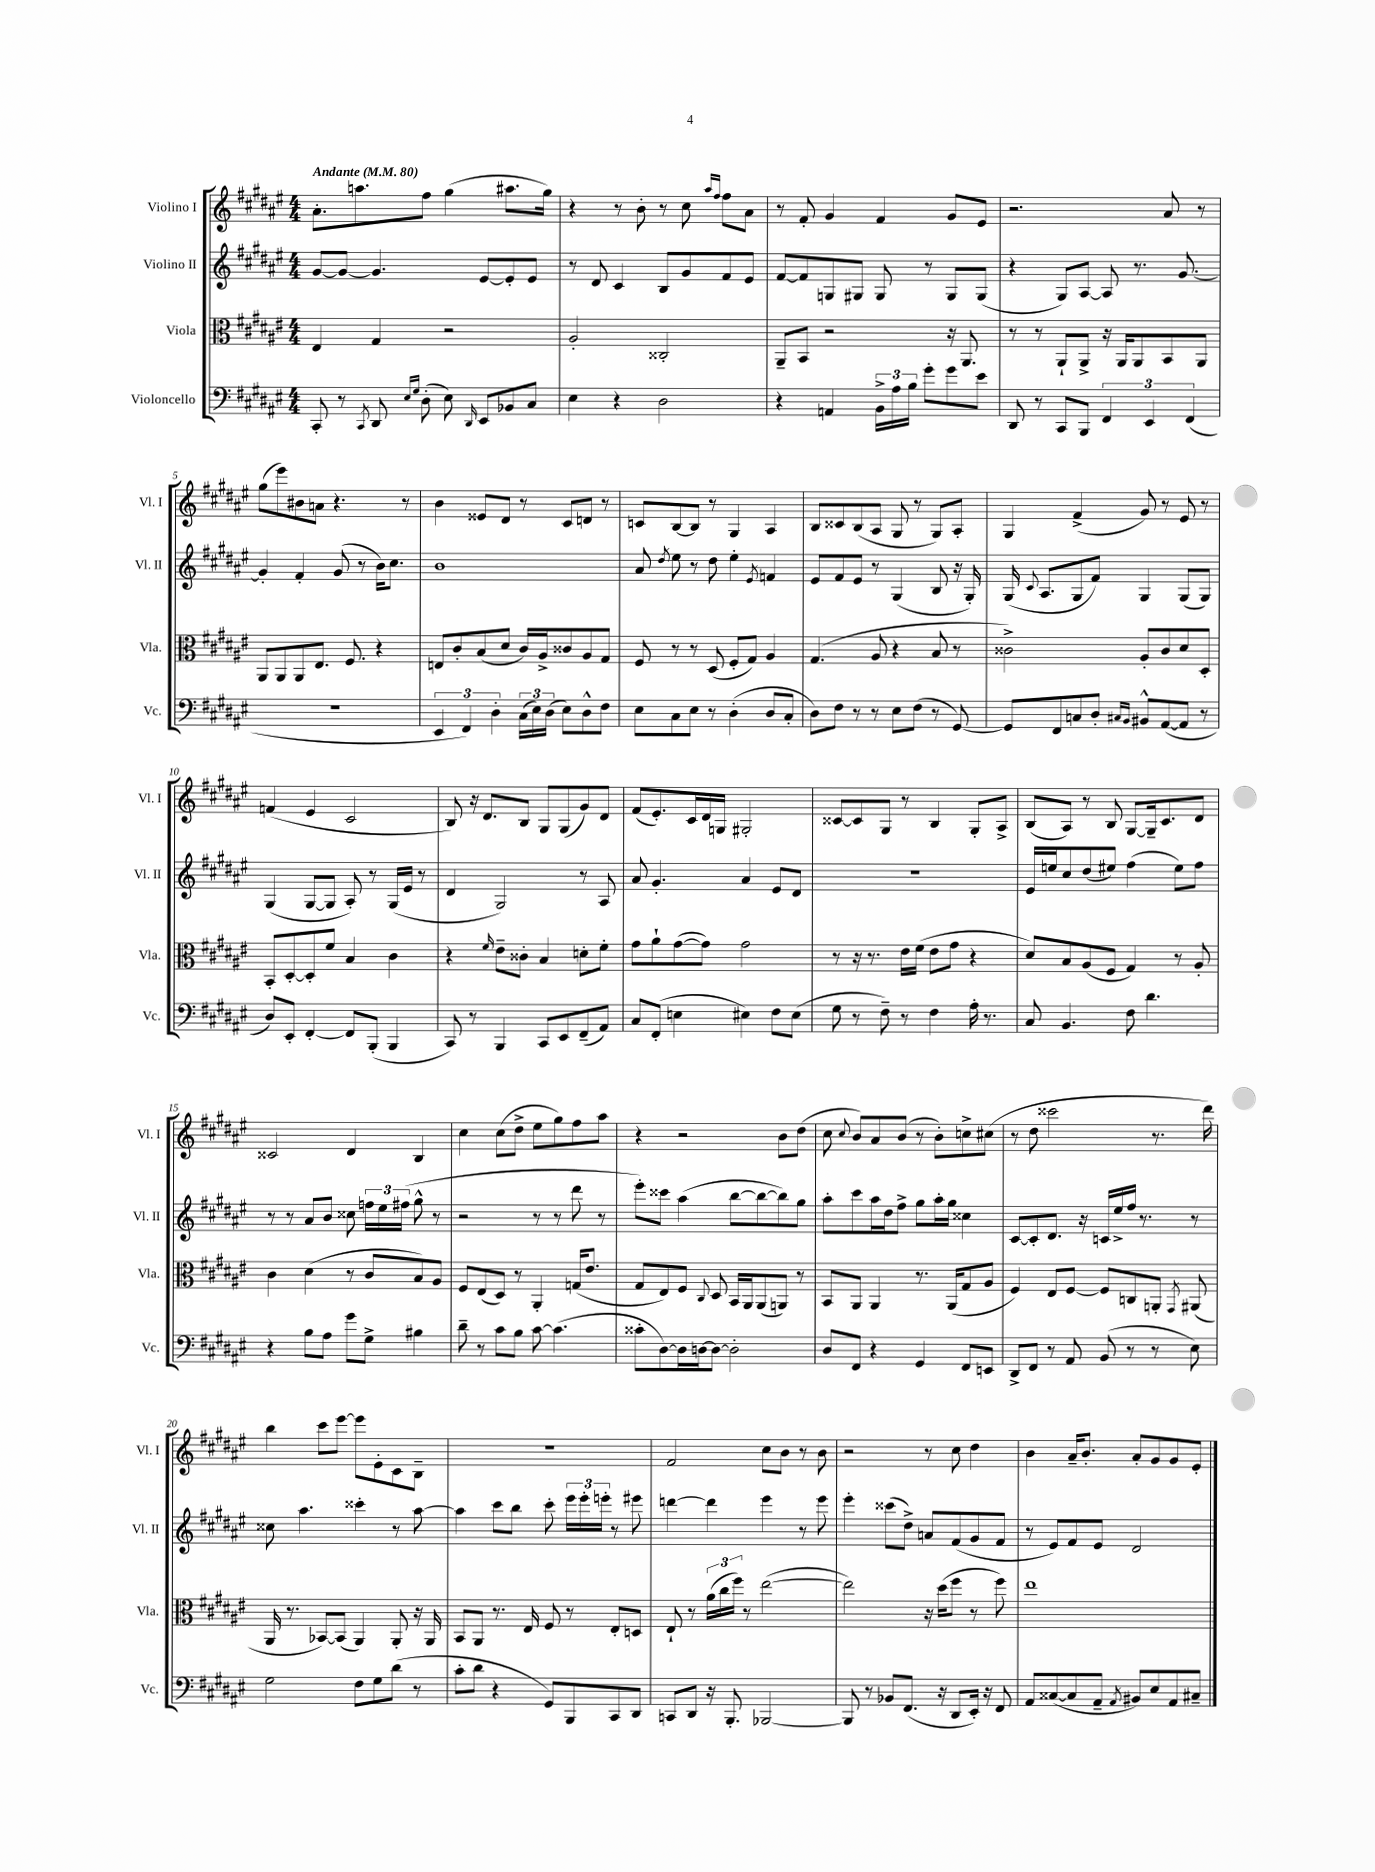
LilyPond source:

<<
\new StaffGroup <<
\new Staff = "s0" \with { instrumentName = "Violino I" shortInstrumentName = "Vl. I" } {
    \clef treble \key fis \major \numericTimeSignature \time 4/4 \tempo "Andante" 4 = 80
    \autoBeamOff ais'8.[-. a''8. fis''8] gis''4( ais''8.[ gis''16]) |
    r4 r8 b'8-. r8 cis''8 \grace { ais''16[ fis''16] } fis''8[ ais'8] |
    r8 fis'8-. gis'4 fis'4 gis'8[ eis'8] |
    r2. ais'8 r8 |
    gis''8[( eis'''8) bis'8 a'8] r4. r8 |
    b'4 eisis'8[ dis'8] r8 cis'8[ d'8] r8 |
    c'8[ b8~ b8] r8 gis4 ais4 |
    b8[ cisis'8 b8( ais8] gis8 r8 gis8[) ais8]-. |
    gis4 fis'4->( gis'8) r8 eis'8 r8 |
    f'4( eis'4 cis'2 |
    b8) r16 dis'8.[ b8] gis8[ gis8( gis'8) dis'8] |
    fis'8[( eis'8.-.) cis'16 dis'16 g16] gis2-. |
    cisis'8[~ cisis'8 gis8] r8 b4 gis8[-. ais8]-> |
    b8[( ais8]) r8 b8 gis8[~ gis16-- cis'8. dis'8] |
    cisis'2 dis'4 b4 |
    cis''4 cis''8[( dis''8]-> eis''8[ gis''8) fis''8 ais''8] |
    r4 r2 b'8[ dis''8]( |
    cis''8 \appoggiatura { cis''8 } b'8[) ais'8 b'8]( r8 b'8[-.) c''8-> cis''8]( |
    r8 dis''8 cisis'''2 r8. dis'''16) |
    b''4 cis'''8[ eis'''8]~ eis'''8[ eis'8-. cis'8 b8]-- |
    R1 |
    fis'2 cis''8[ b'8] r8 b'8 |
    r2 r8 cis''8 dis''4 |
    b'4 ais'16[-- b'8.]-. ais'8[-. gis'8 gis'8 eis'8]-. \bar "|." |
}
\new Staff = "s1" \with { instrumentName = "Violino II" shortInstrumentName = "Vl. II" } {
    \clef treble \key fis \major \numericTimeSignature \time 4/4
    \autoBeamOff gis'8[~ gis'8]~ gis'4. eis'8[~ eis'8-. eis'8] |
    r8 dis'8 cis'4 b8[ gis'8 fis'8 eis'8] |
    fis'8[~ fis'8 g8 gis8] gis8 r8 gis8[ gis8]( |
    r4 gis8[) ais8]~ ais8 r8. gis'8.~ |
    gis'4-. fis'4-. gis'8( r8 b'16[) cis''8.] |
    b'1 |
    ais'8 \acciaccatura { dis''8 } eis''8 r8 dis''8 eis''4-. \acciaccatura { eis'8 } f'4 |
    eis'8[ fis'8 eis'8] r8 gis4( b8 r16 gis16-.) |
    gis16( \appoggiatura { cis'8 } ais8.[ gis8 fis'8]) gis4 gis8[( gis8]) |
    gis4( gis8[~ gis8] ais8-.) r8 gis16[( eis'16] r8 |
    dis'4 gis2) r8 ais8 |
    ais'8 gis'4.-. ais'4 eis'8[ dis'8] |
    r1 |
    eis'16[ e''16 cis''8 dis''8( eis''8]) fis''4( eis''8[) fis''8] |
    r8 r8 ais'8[ b'8] cisis''8 \tuplet 3/2 { f''16[ eis''16 fis''16]( } gis''8-^ r8 |
    r2 r8 r8 dis'''8 r8 |
    eis'''8[-.) cisis'''8] ais''4( b''8[~ b''8~ b''8) gis''8] |
    ais''8[-. cis'''8 ais''16 dis''16 fis''8]-> gis''8[ ais''16-. gis''16] cisis''4 |
    cis'8[~ cis'8-. dis'8.] r16 c'16[ eis''16-> fis''16] r8. r8 |
    cisis''8 ais''4. cisis'''4-. r8 ais''8~ |
    ais''4 cis'''8[ b''8] cis'''8-. \tuplet 3/2 { eis'''16[ eis'''16-. e'''16]-. } r8 eis'''8 |
    d'''4~ d'''4 eis'''4 r8 eis'''8 |
    eis'''4-. cisis'''8[( dis''8]->) a'8[ fis'8( gis'8 fis'8] |
    r8 eis'8[) fis'8 eis'8] dis'2 \bar "|." |
}
\new Staff = "s2" \with { instrumentName = "Viola" shortInstrumentName = "Vla." } {
    \clef alto \key fis \major \numericTimeSignature \time 4/4
    \autoBeamOff eis4 gis4 r2 |
    ais2-. cisis2-. |
    ais,8[-- b,8] r2 r16 ais,8. |
    r8 r8 ais,8[-! ais,8]-> r16 ais,16[ ais,8 b,8 ais,8] |
    ais,8[ ais,8 ais,8 eis8.] fis8. r4 |
    e8[ cis'8-. b8( dis'8] cis'16[) ais16-> cisis'8 ais8 gis8] |
    fis8 r8 r8 dis8( fis8[-. gis8]) ais4 |
    gis4.( ais8 r4 b8 r8 |
    cisis'2->) ais8[-. cisis'8 dis'8 dis8]-. |
    b,8[-. dis8~-. dis8-. fis'8] b4 cis'4 |
    r4 \grace { fis'16 } eis'8[-- cisis'8]-. b4 d'8[-. fis'8]-. |
    gis'8[ ais'8-! gis'8~( gis'8]) gis'2 |
    r8 r16 r8. eis'16[ fis'16]( eis'8[ gis'8] r4 |
    dis'8[) b8 ais8( fis8] gis4) r8 ais8-. |
    cis'4 dis'4( r8 cis'8[ b8) ais8] |
    fis8[ eis8( dis8]) r8 ais,4-. g16[( eis'8.] |
    gis8[ eis8) fis8] \appoggiatura { cis8 } dis8 b,16[ ais,16 ais,8( a,8]) r8 |
    b,8[ ais,8] ais,4 r8. ais,16[( gis8 ais8] |
    fis4) eis8[ fis8]~ fis8[ c8 a,8]-. \acciaccatura { gis,8 } ais,8( |
    ais,16 r8. bes,8[~) bes,8]( ais,4) ais,8-. r16 ais,16 |
    b,8[ ais,8] r8. eis16 fis8 r8 eis8[-. d8] |
    eis8-! r8 \tuplet 3/2 { ais'16[( cis''16 fis''16]) } r8 eis''2~( |
    eis''2) r16 dis''16[( fis''8] r8 fis''8) |
    eis''1 \bar "|." |
}
\new Staff = "s3" \with { instrumentName = "Violoncello" shortInstrumentName = "Vc." } {
    \clef bass \key fis \major \numericTimeSignature \time 4/4
    \autoBeamOff cis,8-. r8 \acciaccatura { cis,8 } dis,8 \grace { eis16[ gis16] } dis8-.( eis8) \grace { dis,16 } eis,8[ bes,8 cis8] |
    eis4 r4 dis2 |
    r4 a,4 \tuplet 3/2 { b,16[-> ais16 b16] } gis'8[-. gis'8 eis'8] |
    dis,8 r8 cis,8[ b,,8] \tuplet 3/2 { fis,4 eis,4 fis,4( } |
    R1 |
    \tuplet 3/2 { eis,4 fis,4) dis4-. } \tuplet 3/2 { cis16[( eis16) dis16]( } eis8[) dis8-^ fis8] |
    eis8[ cis8 eis8] r8 dis4-.( dis8[ cis8]-. |
    dis8[) fis8] r8 r8 eis8[ fis8]( r8 gis,8~) |
    gis,8[ fis,8 c8 dis8]-. \grace { cis16[ b,16] } bis,8[-^ ais,8~( ais,8] r8 |
    dis8[) eis,8]-. fis,4~-. fis,8[ b,,8]-.( b,,4 |
    cis,8) r8 b,,4 cis,8[ eis,8 fis,8--( ais,8]) |
    cis8[ fis,8]-.( e4 eis4) fis8[ eis8]( |
    gis8 r8 fis8--) r8 fis4 ais16-. r8. |
    cis8 b,4. fis8 dis'4. |
    r4 b8[ ais8] gis'8[ gis8]-> bis4 |
    dis'8-- r8 cis'8[ b8] cis'8~ cis'4.( |
    cisis'8[-. dis8~) dis16 d16~ d8]~ d2-. |
    dis8[ fis,8] r4 gis,4 fis,8[ e,8] |
    dis,8[-> fis,8] r8 ais,8 b,8( r8 r8 eis8) |
    gis2 fis8[ gis8 dis'8]( r8 |
    cis'8[-. dis'8] r4 gis,8[) b,,8 cis,8 dis,8] |
    c,8[ dis,8] r16 b,,8.-. bes,,2~ |
    bes,,8 r8 bes,8[ fis,8.]( r16 dis,8[ eis,16]-.) r16 fis,8 |
    ais,8[ cisis8~( cisis8 ais,8]-- \acciaccatura { ais,8 } bis,8[) eis8 ais,8 cis8]-- \bar "|." |
}
>>
>>
